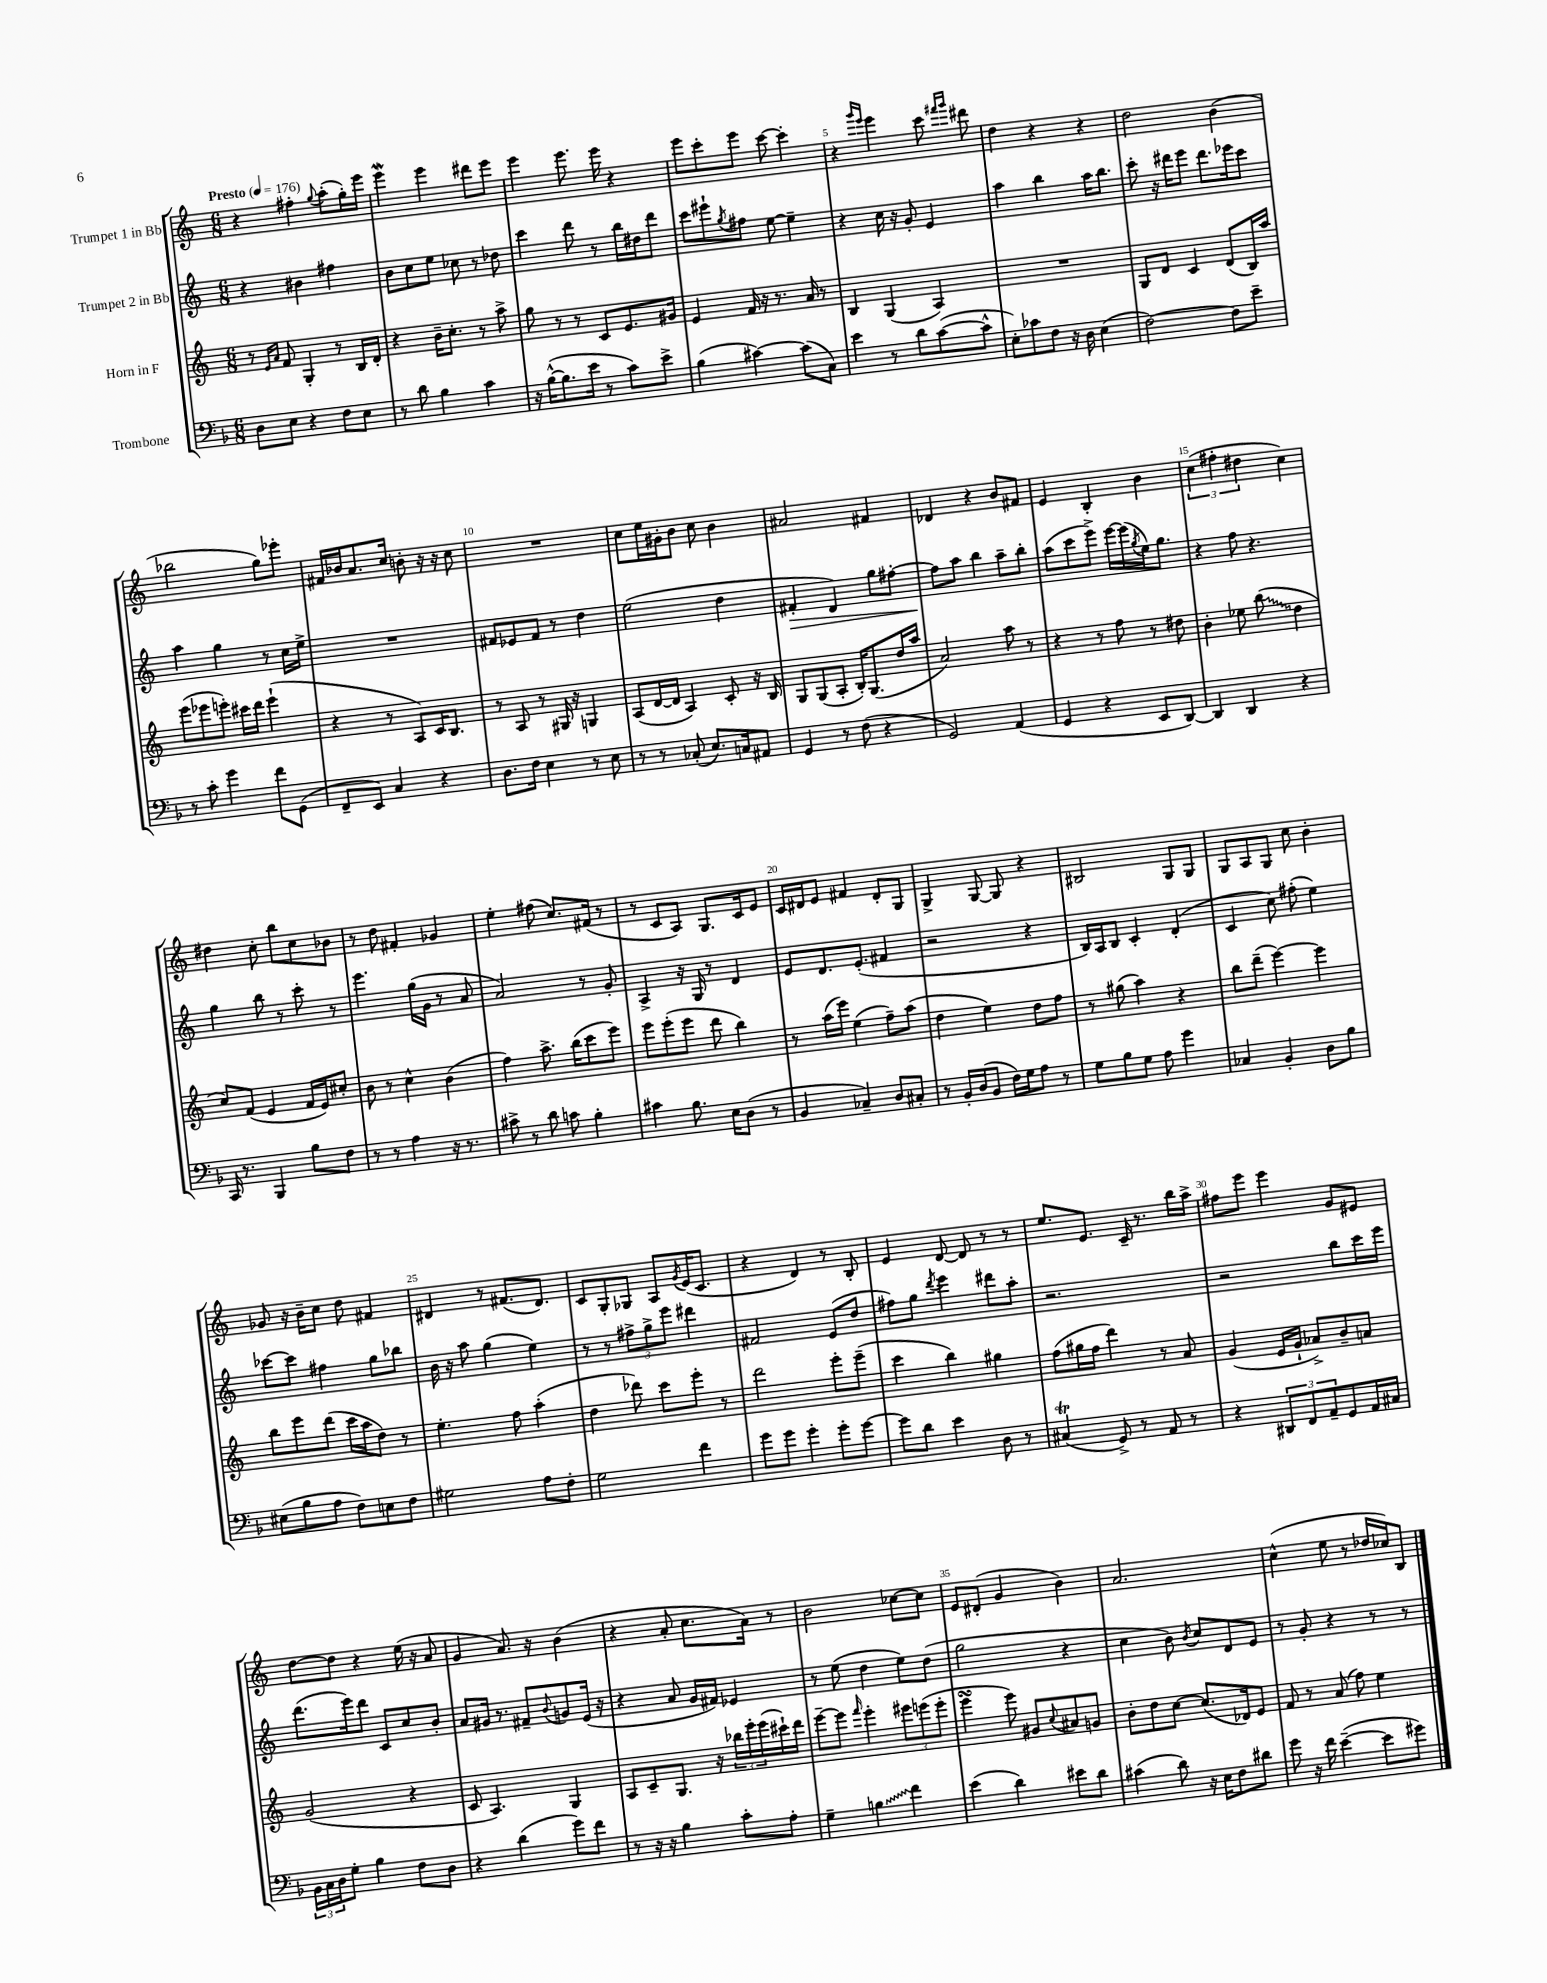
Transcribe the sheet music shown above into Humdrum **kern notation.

**kern	**kern	**kern	**kern
*staff4	*staff3	*staff2	*staff1
*clefF4	*clefG2	*clefG2	*clefG2
*k[b-]	*k[]	*k[]	*k[]
*M6/8	*M6/8	*M6/8	*M6/8
*MM176	*MM176	*MM176	*MM176
8D\L	8r	4r	4r
.	16qqe/LL	.	.
.	16qqa/JJ	.	.
8E\J	8f/	.	.
4r	4G'/	4b#\	4ff#'\
.	.	.	8qqgg/
8F\L	8r	4ff#\	(8aa'\L
8E\J	16B/LL	.	16gg'\L)
.	16d'/JJ	.	16eee\JJ
=	=	=	=
8r	4r	8b\L	4eee\
8d\	.	8cc\	.
4B-\	16b~\LK	8ee\J	4eee\
.	8.cc'\J	.	.
.	.	8cc-\	.
4c\	8r	8r	8ddd#\L
.	8aa^\	8dd-\	8eee\J
=	=	=	=
16r	8gg\	4ccc\	4eee\
([16B-^^\LK	.	.	.
8.B-\]	8r	.	.
.	8r	8ddd\	8.eee\
16e\Jk	.	.	.
8r	8c/L	8r	.
.	.	.	16eee\
8c\L)	8.e/	16bb\LL	4r
.	.	16dd#\J	.
8e^\J	.	8ddd\J	.
.	16g#/Jk	.	.
=	=	=	=
(4B-\	4e/	8ccc\L	8eee\L
.	.	8eee#`\	8ccc'\
.	.	8qgg/	.
[4c#\)	16f/	8ff#\J	8eee\J
.	16r	.	.
.	8.r	[8ee\	[8ccc\
(8c#\]L	.	4ee~\]	4ccc'\]
.	16a/	.	.
8C\J)	8r	.	.
=	=	=	=
4e\	4B/	4r	4r
.	.	.	16qqggg/LL
.	.	.	16qqeee/JJ
8r	(4G/	16cc\	4eee\
.	.	16r	.
8d\L	.	8g'/	.
([8c\	4A/)	4e/	8ccc\
.	.	.	16qqfff#/LL
.	.	.	16qqggg/JJ
8c^^\]J	.	.	8ddd#\
=	=	=	=
8E'\L)	2.r	4aa\	4dd\
8c-\	.	.	.
8F\J	.	4bb\	4r
16r	.	.	.
16D\	.	.	.
(4E\	.	16aa\LK	4r
.	.	8.bb\J	.
=	=	=	=
[2F\)	8G/L	8ccc'\	2dd\
.	8d/J	16r	.
.	.	16ddd#\LK	.
.	4c/	8eee\J	.
.	.	8.ddd#\L	.
8F\]L	(8d/L	.	(4b\
.	.	16eee-\k	.
8e~\J	16B/L)	8ccc\J	.
.	16aa/JJ	.	.
=	=	=	=
8r	(8eee\L	4aa\	2bb-\
8c'\	8eee-\	.	.
4g\	8eee'\J)	4gg\	.
.	16ccc#\LL	.	.
.	16ddd\JJ	.	.
8f\L	(4eee`\	8r	8gg\L)
(8GG\J	.	16cc\LL	8eee-'\J
.	.	16ee^\JJ	.
=	=	=	=
8FF~/L	4r	2.r	16f#/LL
.	.	.	16b-/J
8EE/J)	.	.	8.a/
4C/	8r	.	.
.	.	.	16cc/Jk
.	8A/L)	.	8b'\
4r	16c/K	.	16r
.	8.B/J	.	16r
.	.	.	8cc\
=	=	=	=
8.D\L	8r	8f#/L	2.r
.	8A/	8e-/	.
16F\Jk	.	.	.
4E\	8r	8f#/J	.
.	16G#/	8r	.
.	16r	.	.
8r	4G/	4dd\	.
8E\	.	.	.
=	=	=	=
8r	(8A/L	(2ee\	8cc\L
8r	[16d/L	.	16ee\L
.	16d/]JJ	.	16g#'\J
(8C-'/	4A/)	.	8b\J
8.E/L)	.	.	8cc\
.	8c'/	4dd\	4b\
16C/k	.	.	.
8AA#/J	16r	.	.
.	16B/	.	.
=	=	=	=
4GG/	8G/L	4f#'/	2a#/
.	(8G/	.	.
8r	8A'/J	4d/)	.
(8F\	16B'/LK)	.	.
.	(8.G/	.	.
4r	.	8gg\L	4f#/
.	16dd/L	[8ff#'\J	.
.	16aa/JJ	.	.
=	=	=	=
2GG/)	2a/)	8ff#\]L	4d-/
.	.	8aa\J	.
.	.	4bb\	4r
(4AA/	8aa\	8aa~\L	8b/L
.	8r	8bb'\J	8f#/J
=	=	=	=
4GG/	4r	(8aa\L	4e/
.	.	8ccc\	.
4r	8r	8eee^\J)	4B'/
.	8ff\	[16eee\LL	.
.	.	(16eee\]	.
.	.	8qgg/	.
8EE/L	8r	16ee\J)	4b\
.	.	8.gg\J	.
[8DD/J)	8dd#\	.	.
=	=	=	=
4DD/]	4b'\	4r	(6cc\
.	.	.	6ff#'\
4DD/	8ee-\	8ff\	.
.	.	.	6dd#\
.	(8bb\	4.r	.
4r	4dd\	.	4cc\)
=	=	=	=
16CC/	8cc/L)	4gg\	4dd#\
8.r	.	.	.
.	(8f/J	.	.
4BBB-/	4e/	8bb\	8cc'\
.	.	8r	8bb\L
8B-\L	16f/LL	8ccc'\	8cc\
.	16e/J)	.	.
8F\J	8cc#'/J	8r	8b-\J
=	=	=	=
8r	8b\	4.eee\	8r
8r	8r	.	8dd\
4A\	4cc^^\	.	4f#'/
.	.	(16gg\LL	.
.	.	16g\JJ	.
16r	(4b\	8r	4g-/
8.r	.	.	.
.	.	8a/	.
=	=	=	=
8c#^\	4ff\)	2a/)	4ee'\
8r	.	.	.
8d\	8.aa^\	.	(8ff#\
8c\	.	.	8.cc/L)
.	(16bb\LK	.	.
4B-'\	8ccc\	8r	.
.	.	.	(16f#/Jk
.	8eee\J)	8g'/	8r
=	=	=	=
4c#\	8eee\L	4A^/	8r
.	(8eee'\	.	8c/L
8.B-\	8eee\J	16r	8A/J)
.	.	16G/	.
.	8ddd\	8r	8.G/L
16E\LK	.	.	.
(8D\J	4bb\)	4d/	.
.	.	.	16c/k
8r	.	.	8e/J
=	=	=	=
4BB-/	8r	8e/L	16c/LL
.	.	.	16d#/J
.	(16aa\LL	8.d/	8e/J
.	16eee\JJ)	.	.
4C-~/)	(4ee\	.	4f#/
.	.	(8.e'/J	.
8D/L	8ff~\L)	4f#/	8d#'/L
8C#'/J	(8aa\J	.	8G/J
=	=	=	=
8r	4dd\	2r	4G^/
16BB-'/LL	.	.	.
(16D/J	.	.	.
8BB-/J	4ee\)	.	[8G/
16F\LL)	.	.	8G/]
16G\J	.	.	.
8A\J	8dd\L	4r	4r
8r	8ff\J	.	.
=	=	=	=
8G\L	8r	16B/LL)	2B#/
.	.	16A/J	.
8B-\	(8gg#\	8B/J	.
8G\J	4aa\)	4c'/	.
8A\	.	.	.
4g\	4r	(4d'/	8G/L
.	.	.	8G/J
=	=	=	=
4C-/	8bb\L	4c/	8G/L
.	(8ddd~\J	.	8A/
4BB-'/	[4eee\)	8cc\)	8G/J
.	.	(8ff#'\	8cc\
8D\L	4eee\]	4ee\)	4b'\
8B-\J	.	.	.
=	=	=	=
(8E#\L	8bb\L	[8ccc-\L	8g-/
8B-\	8eee\	8ccc-\]J	16r
.	.	.	16b~\LK
8A\J	(8ddd\J	4ff#\	8cc\J
8F\L)	16ccc\LL	.	8dd\
.	16aa\J	.	.
8E\	8dd\J)	8gg\L	4f#/
8F\J	8r	8bb-\J	.
=	=	=	=
2G#\	4.ee'\	16b\	4d#/
.	.	16r	.
.	.	8aa\	.
.	.	(4gg\	8r
.	8ff\	.	(8.f#/L
8A\L	(4aa'\	4ee\)	.
.	.	.	8.d#/J)
8F'\J	.	.	.
=	=	=	=
2G\	4dd\	8r	8c/L
.	.	8r	8G'/
.	8ddd-\)	12ff#^\L	8G-/J
.	.	12gg^\	.
.	8ccc\L	.	8A/L
.	.	12eee\J	.
.	.	.	8qg/
4f\	8eee'\J	4ddd#\	(16e/K
.	.	.	8.c/J
.	8r	.	.
=	=	=	=
8g\L	2ddd\	2f#/	4r
8g\J	.	.	.
4g'\	.	.	4d/)
8g'\L	8eee'\L	(8e/L	8r
[8g\J	(8eee~\J	8dd/J	8B'/
=	=	=	=
8g\]L	4ccc\	8ff#\L)	4e/
8d\J	.	8gg\J	.
.	.	8qddd/	.
4e\	4bb\)	4eee\	[8d/
.	.	.	8d/]
8D\	4gg#\	8ddd#\L	8r
8r	.	8aa'\J	8r
=	=	=	=
(4C#/	(8ff\L	2.r	8.ee/L
.	16gg#\L	.	.
.	16ff\JJ	.	8.e/J
8GG^/)	4ddd\)	.	.
8r	.	.	16c~/
.	.	.	8.r
8AA/	8r	.	.
8r	8a/	.	16bb\LL
.	.	.	16aa^\JJ
=	=	=	=
4r	(4g/	2r	8ff#\L
.	.	.	8eee\J
12DD#/L	16e/LL	.	4eee\
.	16g`/JJ	.	.
12FF/	.	.	.
.	8a-^/L)	.	.
12AA~/	.	.	.
8GG/	8b~/	8bb\L	8g/L
16AA/L	8a/J	16ccc\L	8e#/J
16C#/JJ	.	16eee\JJ	.
=	=	=	=
24BB-\LL	(2g/	(8.ddd\L	[8dd\L
24C\	.	.	.
24D\J	.	.	.
8G'\J	.	.	8dd\]J
.	.	16eee\k)	.
4B-\	.	8ddd\J	4r
.	.	8c/L	.
8F\L	4r	8cc/	(16ee\
.	.	.	16r
8D\J	.	8b'/J	8a/
=	=	=	=
4r	8c/	8a/L	4g/
.	4.A/)	16g#/Jk	.
.	.	8.r	.
(4d\	.	.	8.a/)
.	.	8f#~/L	.
.	.	.	16r
.	.	8qqb/	.
8g\L)	4G/	8g/	(4b\
8f\J	.	(16e/Jk	.
.	.	16r	.
=	=	=	=
8r	8A/L	4r	4r
16r	8c~/	.	.
16r	.	.	.
4B-\	8.G/J	8a/	8a'/
.	.	16g/LL	8.cc\L
.	16r	16f#/JJ)	.
8c'\L	24bb-\LL	4e-/	.
.	24eee'\	.	.
.	.	.	16a\Jk)
.	(24eee\	.	.
8A'\J	16ccc#`\)	.	8r
.	16ddd\JJ	.	.
=	=	=	=
4G~\	[8eee~\L	8r	2b\
.	8eee\]J	(8ee\	.
.	16qqfff/	.	.
4B\	4eee'\	4dd\	.
4f\	12eee#\L	8ee\L)	[8cc-\L
.	(12eee\	.	.
.	.	(8dd\J	8cc-\]J
.	12eee'\J	.	.
=	=	=	=
(4e\	4eee\	2gg\	8e/L
.	.	.	(8d#'/J
4d\)	8eee\)	.	4g/
.	8g#/L	.	.
.	8qqcc/	.	.
8e#\L	8a#/	4r	4b\)
8d\J	8g/J	.	.
=	=	=	=
(4c#\	8b'\L	4cc\	2.a/
.	8dd\	.	.
8d\)	[8cc\J	8b\)	.
.	.	8qb/	.
16r	(8.cc/]L	8cc/L	.
16E\LK	.	.	.
8F\	.	8d/	.
.	16d-/k)	.	.
8d#\J	8e/J	8e/J	.
=	=	=	=
8g\	8f/	8r	(4cc^^\
16r	8r	8g'/	.
16f\	.	.	.
([4e~\	(8a/	4r	8ee\
.	8ff\)	.	8r
8e\]L	4ee\	8r	16dd-/LL
.	.	.	16cc-/J)
8g#\J)	.	8r	8B/J
==	==	==	==
*-	*-	*-	*-
